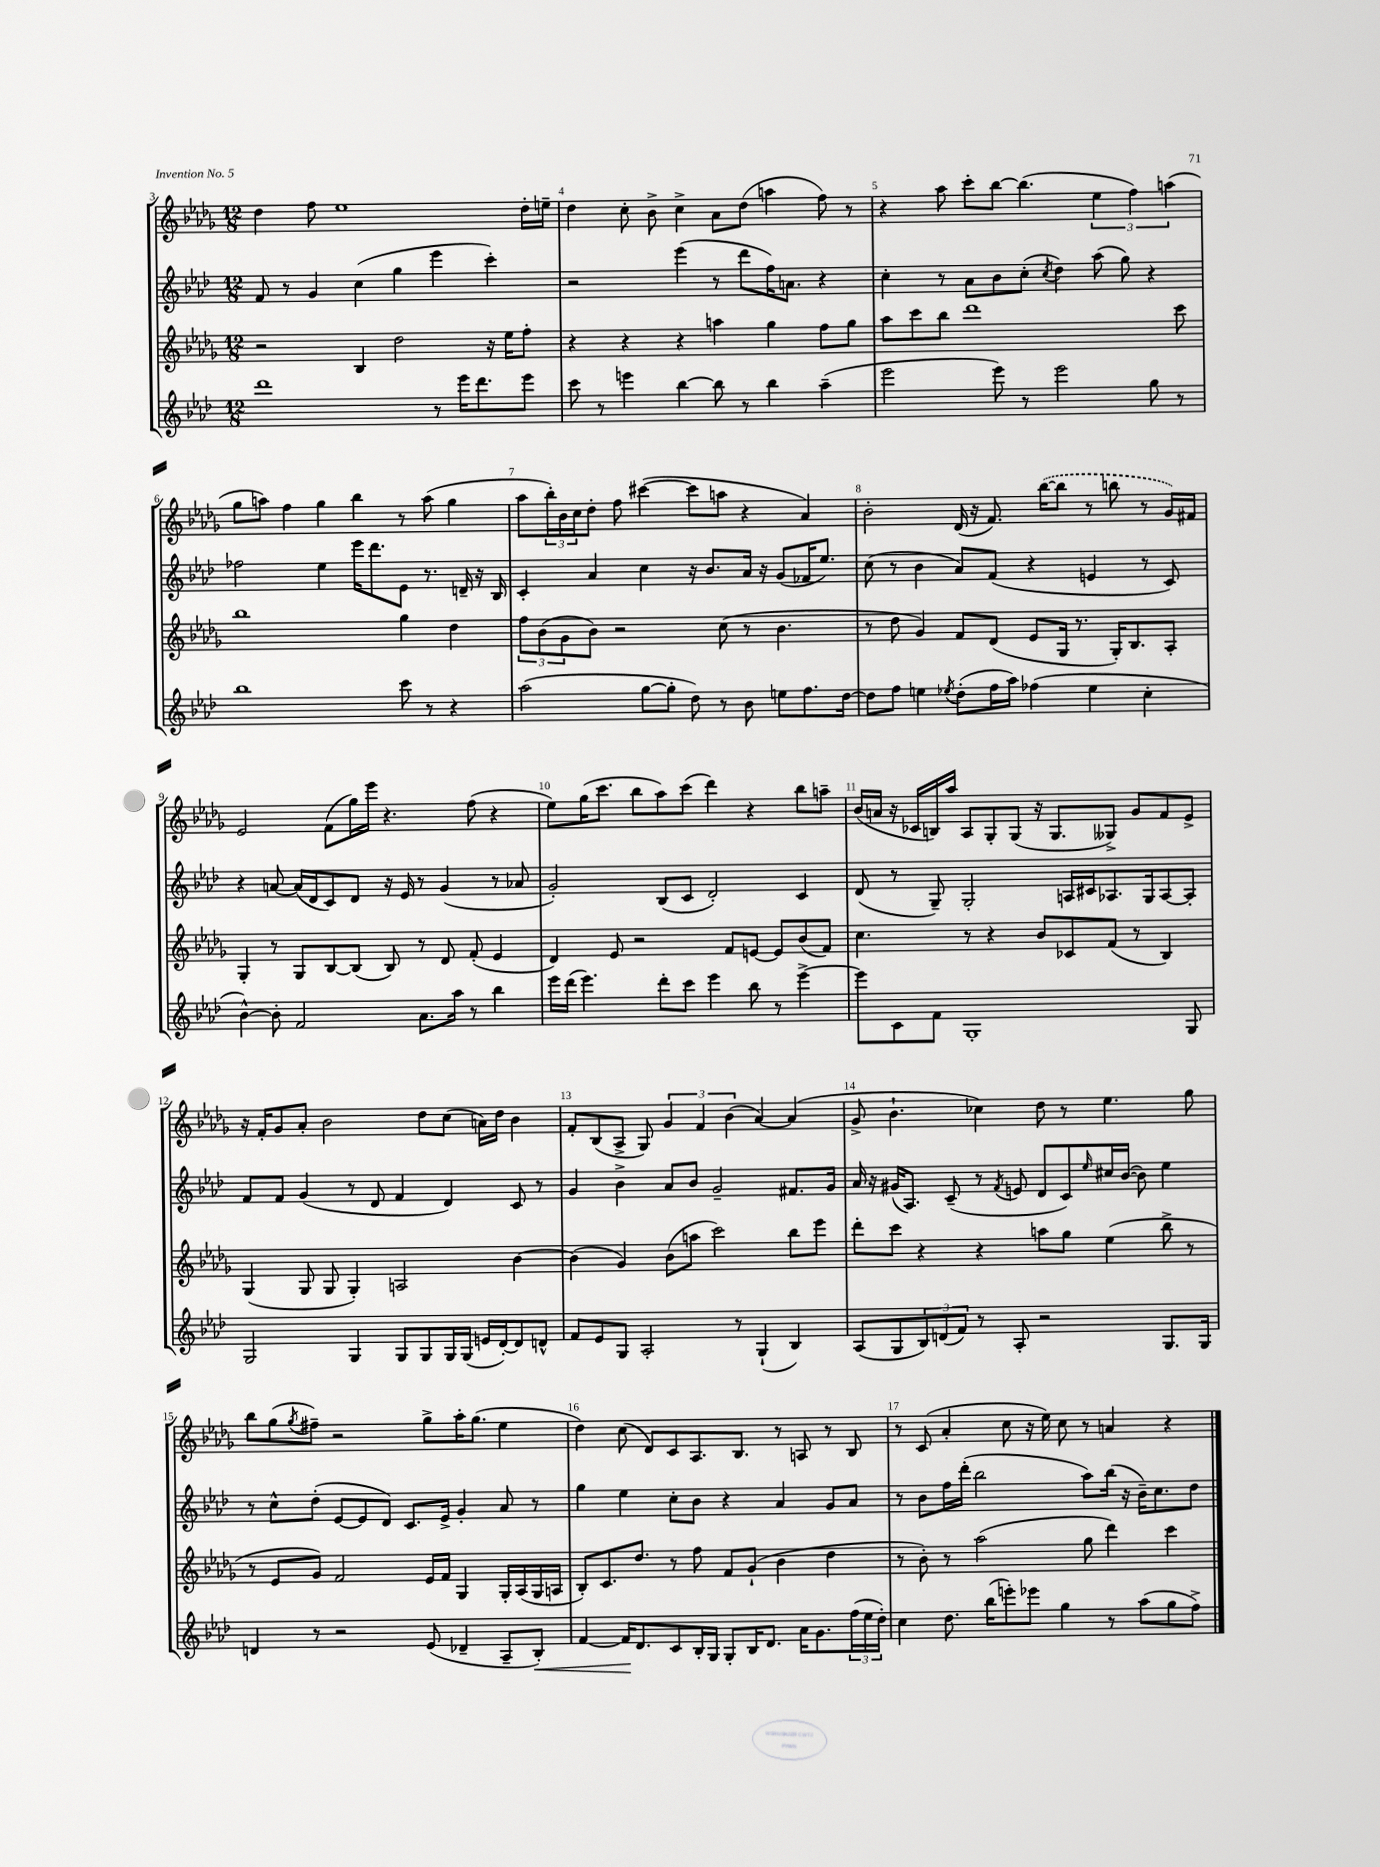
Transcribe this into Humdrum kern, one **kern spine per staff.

**kern	**dynam	**kern	**kern	**kern
*part4	*part4	*part3	*part2	*part1
*staff4	*staff4	*staff3	*staff2	*staff1
*clefG2	*	*clefG2	*clefG2	*clefG2
*k[b-e-a-d-]	*	*k[b-e-a-d-g-]	*k[b-e-a-d-]	*k[b-e-a-d-g-]
*M12/8	*	*M12/8	*M12/8	*M12/8
=3	=3	=3	=3	=3
1ddd-	.	2r	8f/	4dd-\
.	.	.	8r	.
.	.	.	4g/	8ff\
.	.	.	.	1ee-
.	.	4B-/	(4cc\	.
.	.	2dd-\	4gg\	.
8r	.	.	4eee-\	.
16eee-\KL	.	.	.	.
8.ddd-\	.	.	.	.
.	.	16r	4ccc'\)	.
.	.	16ee-\KL	.	.
8eee-\J	.	8ff'\J	.	16dd-'\LL
.	.	.	.	16een~\JJ
=4	=4	=4	=4	=4
8ccc\	.	4r	2r	4dd-\
8r	.	.	.	.
4eeen\	.	4r	.	8cc'\
.	.	.	.	8b-^\
[4bb-\	.	4r	(4eee-\	4cc^\
8bb-\]	.	4aan\	8r	8a-\L
8r	.	.	8ddd-\L	(8dd-\J
4bb-\	.	4gg-\	16ff\K)	4aan\
.	.	.	8.an\J	.
(4aa-~\	.	8ff\L	4r	8ff\)
.	.	8gg-\J	.	8r
=5	=5	=5	=5	=5
2eee-\	.	8aa-\L	4cc'\	4r
.	.	8ccc\	.	.
.	.	8bb-\J	8r	8aa-\
.	.	1ddd-	8a-\L	8ccc'\L
8eee-\)	.	.	8b-\	[8bb-\J
8r	.	.	(8cc'\J	(4.bb-\]
.	.	.	8qcc/	.
2eee-\	.	.	4dd-\)	.
.	.	.	(8aa-\	6ee-\
.	.	.	8gg\)	.
.	.	.	.	6ff\)
8gg\	.	.	4r	.
.	.	.	.	(6aan\
8r	.	8ccc\	.	.
!!LO:LB:g=z
=6	=6	=6	=6	=6
1bb-	.	1bb-	2ff-X\	8gg-\L
.	.	.	.	8aan\J)
.	.	.	.	4ff\
.	.	.	4ee-\	4gg-\
.	.	.	16eee-\KL	4bb-\
.	.	.	8.ddd-\	.
8ccc\	.	4gg-\	8e-\J	8r
8r	.	.	8.r	(8aa\
4r	.	4dd-\	.	4gg-\
.	.	.	16dn~/	.
.	.	.	16r	.
.	.	.	16B-/	.
=7	=7	=7	=7	=7
(2aa-\	.	12ff\L	4c'/	8aa-\L
.	.	(12b-\	.	.
.	.	.	.	24bb-'\L)
.	.	12g-\	.	24b-\
.	.	.	.	24cc\J
.	.	8b-\J)	4a-/	8dd-'\J
.	.	2r	.	8ff\
[8gg\L	.	.	4cc\	([4ccc#X\
8gg'\J]	.	.	.	.
8dd-\)	.	.	16r	8ccc#\L]
.	.	.	8.b-/L	.
8r	.	(8cc\	.	8aan\J
8b-\	.	8r	16a-/Jk	4r
.	.	.	16r	.
8een\L	.	4.b-\	(8g/L	.
8.ff\	.	.	16f-X/K	4a-/)
.	.	.	8.ee-/J)	.
[16dd-\Jk	.	.	.	.
=8	=8	=8	=8	=8
8dd-\L]	.	8r	(8cc\	2b-'\
8ff\J	.	8dd-\	8r	.
4een\	.	4g-/)	4b-\	.
8qee-X/	.	.	.	.
(8dd-'\L	.	8f/L	8a-/L)	(16d-/
.	.	.	.	16r
16ff\L	.	(8d-/J	(8f/J	8.f/)
16aa-\JJ)	.	.	.	.
(4ff-X\	.	8e-/L	4r	.
.	.	.	.	([16bb-\KL
.	.	16G-/Jk	.	8bb-\J]
.	.	8.r	.	.
4ee-\	.	.	4en/	8r
.	.	16G-'/KL)	.	8bbn\
.	.	8.B-/	.	.
4cc'\	.	.	8r	8r
.	.	8A-'/J	8c/)	16g-/LL)
.	.	.	.	16f#X/JJ
!!LO:LB:g=z
=9	=9	=9	=9	=9
[4b-^^\)	.	4G-'/	4r	2e-/
8b-'\]	.	8r	[8an/	.
2f/	.	8G-/L	(16a/LL]	.
.	.	.	16d-/J	.
.	.	[8B-/	8c/)	(8f\L
.	.	(8B-/J]	8d-/J	16gg-\L)
.	.	.	.	16eee-\JJ
.	.	8B-/)	16r	4.r
.	.	.	16e-/	.
8.a-\L	.	8r	8r	.
.	.	8d-/	(4g/	.
16aa-\Jk	.	.	.	.
8r	.	(8f'/	.	(8ff\
4bb-\	.	4e-/	8r	4r
.	.	.	8a-X/	.
=10	=10	=10	=10	=10
16eee-\LL	.	4d-/)	2g'/)	8ee-\L)
(16ddd-\JJ	.	.	.	.
4.eee-\)	.	.	.	(16gg-\K
.	.	.	.	8.ccc\J
.	.	8e-/	.	.
.	.	2r	.	8bb-\L
8ddd-'\L	.	.	(8B-/L	8aa-\)
8ccc\J	.	.	8c/J	(8ccc\J
4eee-\	.	.	2d-'/)	4ddd-\)
.	.	8f/L	.	.
8bb-\	.	[8en/J	.	4r
8r	.	8e/L]	.	.
[4eee-^\	.	(8b-/	4c/	8bb-\L
.	.	8f/J)	.	8aan~\J
=11	=11	=11	=11	=11
8eee-\L]	.	4.cc\	(8d-/	(16b-/LL
.	.	.	.	16an/JJ
8c\	.	.	8r	16r
.	.	.	.	16c-X/LL
8f\J	.	.	8G~/)	16Bn/)
.	.	.	.	16aa-/JJ
1G'	.	8r	2G'/	8A-/L
.	.	4r	.	8G-'/
.	.	.	.	(8G-/J
.	.	8b-/L	.	16r
.	.	.	.	8.G-/L
.	.	8c-X/	16An/LL	.
.	.	.	16c#X/J	.
.	.	(8f/J	8.A-X/	8G--X^/J)
.	.	8r	.	8g-/L
.	.	.	16G/k	.
.	.	4B-/)	[8A-/	8f/
8G/	.	.	8A-'/J]	8e-^/J
!!LO:LB:g=z
=12	=12	=12	=12	=12
2G/	.	(4G-/	8f/L	16r
.	.	.	.	16f'/KL
.	.	.	8f/J	8g-/
.	.	8G-/	(4g/	8a-'/J
.	.	8G-/	.	2b-\
4G/	.	4G-'/)	8r	.
.	.	.	8d-/	.
8G/L	.	2An/	4f/	.
8G/	.	.	.	8dd-\L
16G/L	.	.	4d-/)	(8cc\J
(16G/JJ	.	.	.	.
16en/LL	.	.	.	16an\LL)
[16d-'/J)	.	.	.	16dd-\JJ
8d-/]	.	[4b-\	8c/	4b-\
8dn^^/J	.	.	8r	.
=13	=13	=13	=13	=13
8f/L	.	(4b-\]	4g/	8f'/L
8e-/	.	.	.	(8B-/
8G/J	.	4g-/)	4b-^\	8A-^/J
2A-'/	.	.	.	8G-/)
.	.	(8b-\L	8a-/L	6g-/
.	.	8aan\J	8b-/J	.
.	.	.	.	6f/
.	.	2ccc\)	2g~/	.
.	.	.	.	(6b-\
8r	.	.	.	.
(4G`/	.	.	.	[4a-/)
4B-/)	.	8bb-\L	8.f#X/L	(4a-/]
.	.	8eee-\J	.	.
.	.	.	16g/Jk	.
=14	=14	=14	=14	=14
(8A-/L	.	8ddd-'\L	16a-/	8g-^/
.	.	.	16r	.
8G/	.	8ccc\J	(16g#X/KL	4.b-`\
.	.	.	8.A-/J)	.
12B-/)	.	4r	.	.
(12dn/	.	.	.	.
.	.	.	(8c~/	.
12f/J)	.	.	.	.
8r	.	4r	8r	4cc-X\)
.	.	.	8qf/	.
8A-'/	.	.	8en/	.
2r	.	8aan\L	8d-/L	8dd-\
.	.	8gg-\J	8c/)	8r
.	.	.	16qqee-/	.
.	.	(4ee-\	16cc#X/L	4.ee-\
.	.	.	([16b-/JJ	.
.	.	.	8b-\])	.
8.G/L	.	8bb-^\	4ee-\	.
.	.	8r	.	8gg-\
16G/Jk	.	.	.	.
!!LO:LB:g=z
=15	=15	=15	=15	=15
4dn/	.	8r	8r	8bb-\L
.	.	8e-/L	8cc^^\L	(8gg-\
.	.	.	.	8qgg-/
8r	.	8g-/J)	(8dd-'\J	8ff#X~\J)
2r	.	2f/	[8e-/L	2r
.	.	.	8e-/]	.
.	.	.	8d-/J)	.
.	.	.	8.c/L	.
(8e-/	.	16e-/LL	.	8gg-^\L
.	.	16f/JJ	16e-^/Jk	.
4d-X~/	.	4G-/	4g'/	16aa-'\K
.	.	.	.	(8.gg-\J
8A-~/L	.	16G-'/LL	8a-/	4ee-\
.	.	(16A-/	.	.
!	!LO:HP:b	!	!	!
8B-'/J)	<	16G-/	8r	.
.	.	16An/JJ	.	.
=16	=16	=16	=16	=16
[4f/	.	8B-'/L)	4gg\	4dd-\)
.	.	8.c/	.	.
16f/KL]	.	.	4ee-\	(8cc\
8.d-/	[	8.dd-/J	.	.
.	.	.	.	8d-/L)
8c/	.	8r	8cc'\L	8c/
16B-'/L	.	8ff\	8b-\J	8.A-/
16G/JJ	.	.	.	.
8G'/L	.	8f/L	4r	.
.	.	.	.	8.B-/J
16B-/K	.	(8g-`/J	.	.
8.d-/J	.	.	.	.
.	.	4b-\	4a-/	8r
16a-\KL	.	.	.	8An/
8.g\	.	.	.	.
.	.	4dd-\	8g/L	8r
(24ff\L	.	.	8a-/J	8B-/
24ee-\	.	.	.	.
24dd-'\JJ)	.	.	.	.
=17	=17	=17	=17	=17
4cc\	.	8r	8r	8r
.	.	8b-'\)	8b-\L	(8c/
8.dd-\	.	8r	16ff\L	4a-'/
.	.	.	(16ddd-'\JJ	.
.	.	(2aa-\	2bb-\	.
(16bb-\KL	.	.	.	.
8eeen'\)	.	.	.	8cc\
8eee-X\J	.	.	.	16r
.	.	.	.	16ee-\)
4gg\	.	.	.	8cc\
.	.	8gg-\	8aa-\L)	8r
8r	.	4ddd-\)	(16bb-\Jk	4an/
.	.	.	16r	.
(8aa-\L	.	.	16b-~\KL)	.
.	.	.	8.cc\	.
8gg\	.	4ccc\	.	4r
8ff^\J)	.	.	8dd-\J	.
==	==	==	==	==
*-	*-	*-	*-	*-
